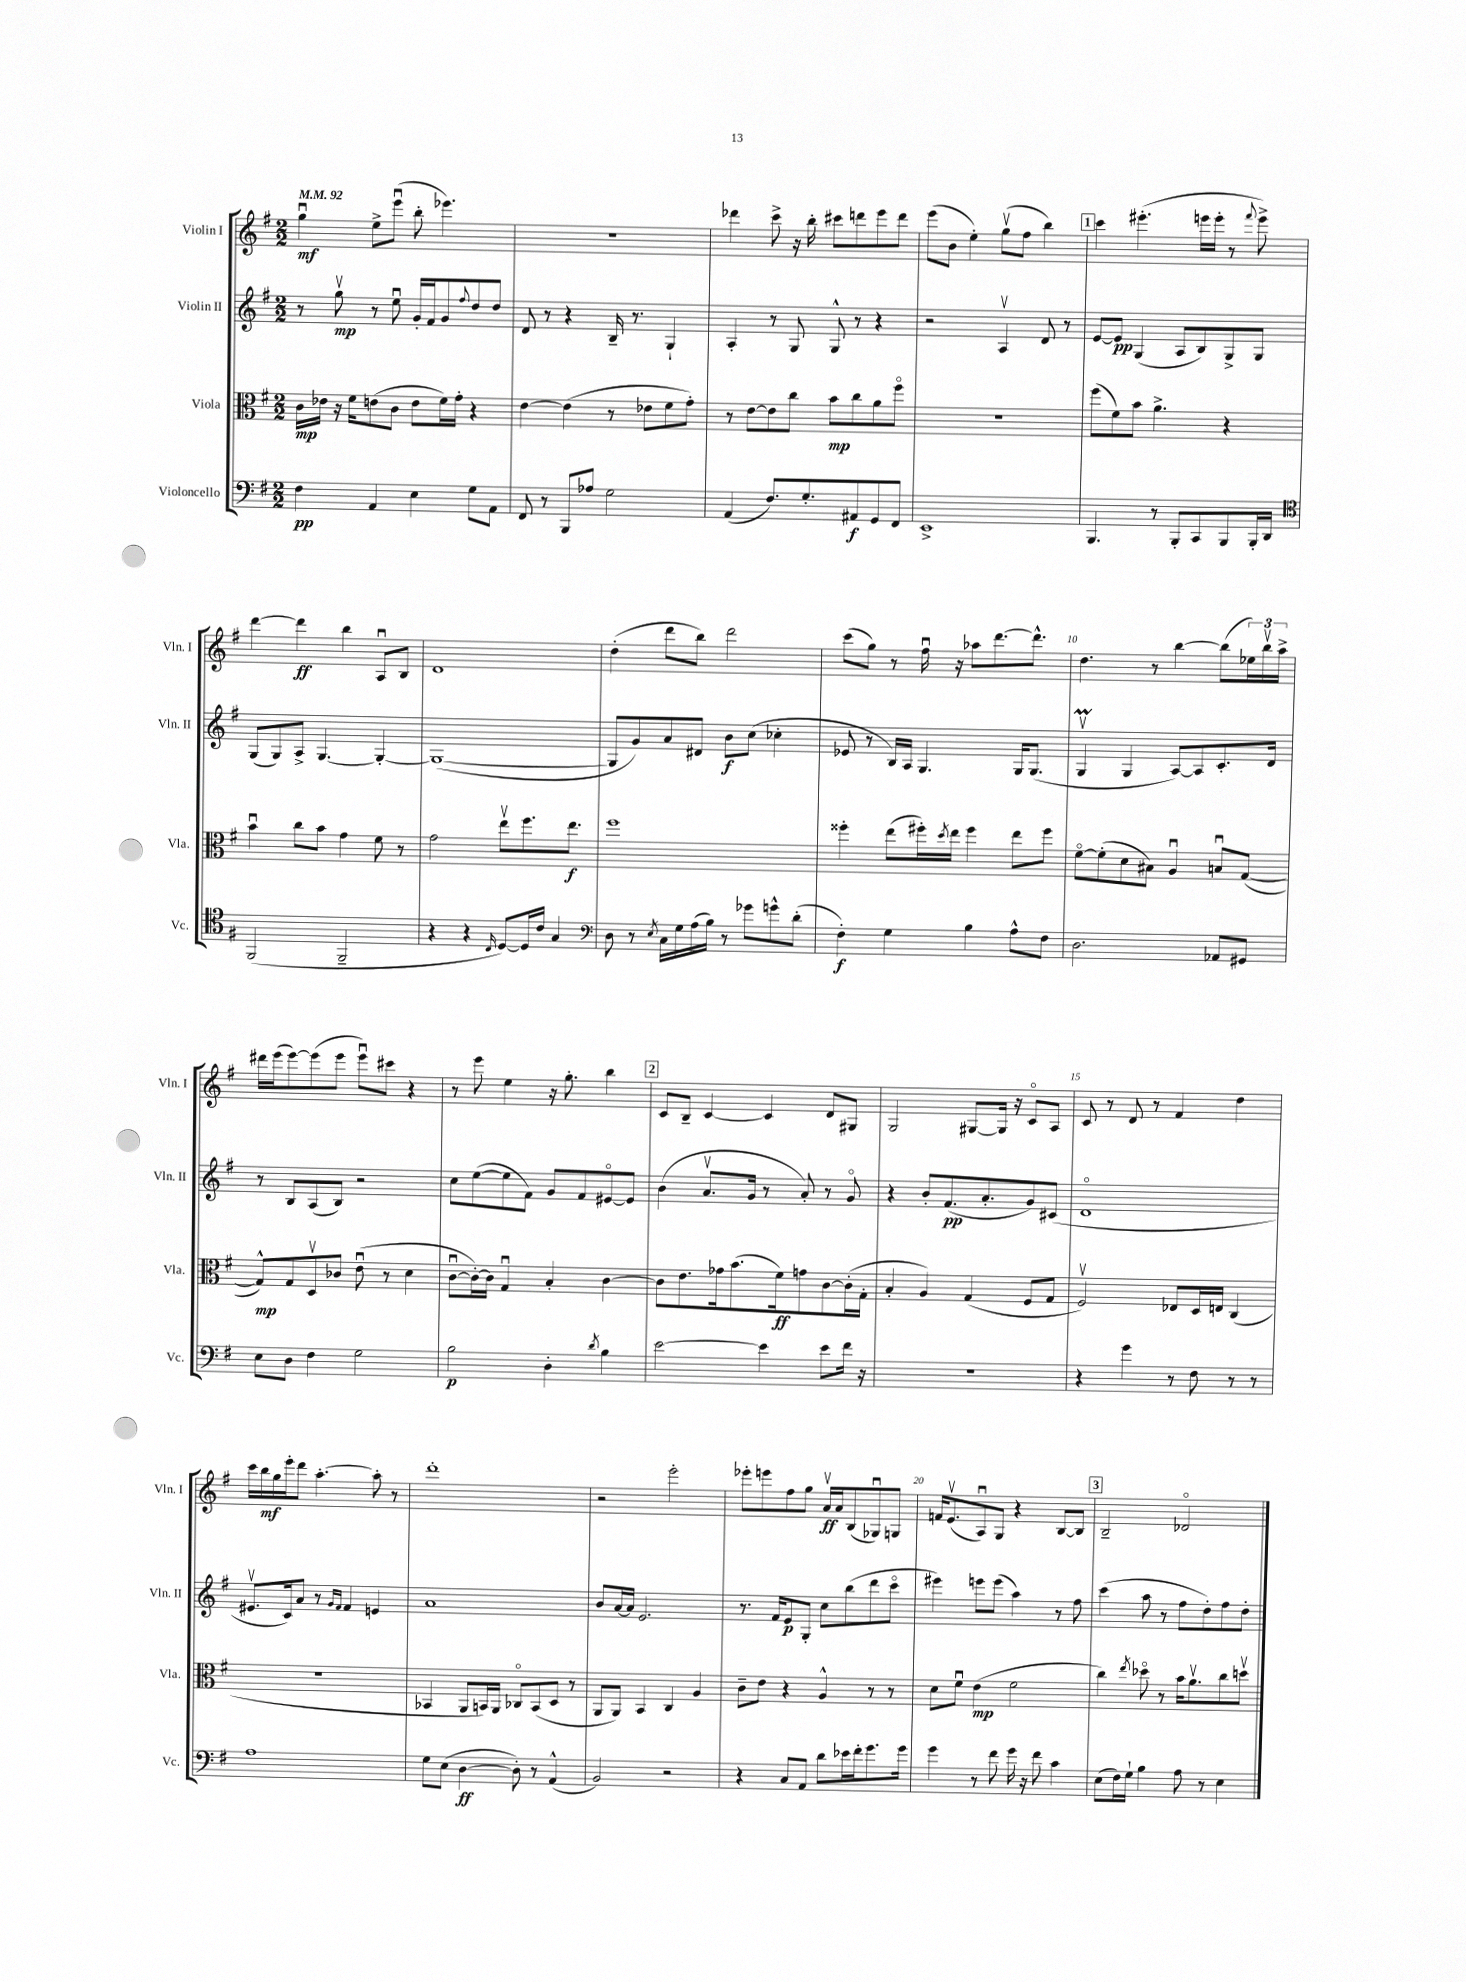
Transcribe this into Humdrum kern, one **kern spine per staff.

**kern	**kern	**kern	**kern
*staff4	*staff3	*staff2	*staff1
*clefF4	*clefC3	*clefG2	*clefG2
*k[f#]	*k[f#]	*k[f#]	*k[f#]
*M2/2	*M2/2	*M2/2	*M2/2
*MM92	*MM92	*MM92	*MM92
4F#\	16c\LL	8r	4ggu\
.	16e-\JJ	.	.
.	16r	8ggv\	.
.	16f#\LK	.	.
4AA/	(8e\	8r	8ee^\L
.	8c\J	8eeu\	(8eeeu\J
4E\	8e\L	16g'/LL	8bb'\
.	.	16f#/J	.
.	16f#\L)	8g/	4.eee-\)
.	16g'\JJ	.	.
.	.	8qqff#/	.
8G\L	4r	8dd/	.
8AA\J	.	8dd/J	.
=	=	=	=
8FF#/	[4e\	8d/	1r
8r	.	8r	.
8BBB/L	(4e\]	4r	.
8A-/J	.	.	.
2G\	8r	16B~/	.
.	.	8.r	.
.	8e-\L	.	.
.	8f#\	4G`/	.
.	8g'\J)	.	.
=	=	=	=
(4AA/	8r	4A'/	4ddd-\
.	[8e\L	.	.
8.F#/L)	8e\]	8r	8ccc^\
.	8cc\J	8G/	16r
8.G'/	.	.	16bb'\
.	8b\L	8G^^/	8ccc#\L
8AA#/	8cc\	8r	8ddd\
8GG/	8a\	4r	8eee\
8FF#/J	8ff#o\J	.	8ddd\J
=	=	=	=
1EE^	1r	2r	(8eee\L
.	.	.	8b\J
.	.	.	4ee'\)
.	.	4Av/	(8ggv\L
.	.	.	8ff#\J
.	.	8d/	4bb\)
.	.	8r	.
=	=	=	=
4.BBB/	(8ff#\L	[8e/L	4ccc\
.	8f#\)	8e/]J	.
.	8b\J	(4G/	(4.eee#'\
8r	4.a^\	.	.
8BBB'/L	.	8A/L	.
8CC/	.	8B/)	16eee\LL
.	.	.	16eee'\JJ
8BBB/	4r	8G^/	8r
.	.	.	8qqfff#/
16BBB'/L	.	8G/J	8eee^\)
16DD/JJ	.	.	.
=	=	=	=
*clefC4	*	*	*
(2FF#/	4bu\	(8G/L	[4ddd\
.	.	8G/)	.
.	8cc\L	8A^/J	4ddd\]
.	8b\J	[4.G/	.
2FF#~/	4g\	.	4bb\
.	8f#\	4G'/_	8Au/L
.	8r	.	8B/J
=	=	=	=
4r	2g\	(1G_	1d
4r	.	.	.
16qqC/	.	.	.
[8D/L)	8eev\L	.	.
16D/]L	8.ff#\	.	.
16c/JJ	.	.	.
4G/	.	.	.
.	8.ee\J	.	.
=	=	=	=
*clefF4	*	*	*
8D\	1ff#	8G/]L	(4dd'\
8r	.	8g/)	.
8qE/	.	.	.
16C\LL	.	8a/	8ddd\L
16G\	.	.	.
(16A\	.	8d#/J	8bb\J)
16B\JJ)	.	.	.
8r	.	8b\L	2ddd\
8g-\L	.	(8cc\J	.
8g^^\	.	4cc-'\	.
(8d'\J	.	.	.
=	=	=	=
4F#'\)	4ff##'\	8e-/	(8ccc\L
.	.	8r	8gg\J)
4G\	(8ee\L	16B/LL)	8r
.	.	16A/JJ	.
.	16ff#'\L)	4.G/	16ff#u\
.	8qdd/	.	.
.	16ee\JJ	.	16r
4B\	4ff#\	.	8aa-\L
.	.	.	[8.ddd\
8A^^\L	8ee\L	16G/LK	.
.	.	(8.G/J	8.ddd^^\]J
8F#\J	8ff#\J	.	.
=	=	=	=
2.D\	[8f#o\L	4Gv/	4.dd\
.	(8f#'\]	.	.
.	8d\	4G/	.
.	8B#\J)	.	8r
.	4Au/	[8A/L)	[4bb\
.	.	8A/]	.
8AA-/L	8Bu/L	8.c'/	(8bb\]L
8GG#/J	([8G/J	.	24ee-\L)
.	.	.	24bbv\
.	.	16d/Jk	.
.	.	.	24aa^\JJ
=	=	=	=
8E\L	8G^^/]L)	8r	16ddd#\LL
.	.	.	(16eee\J
8D\J	8G/	8B/L	[8eee\)
4F#\	8Dv/	(8A/	(8eee\]
.	8c-/J	8B/J)	8eee\J
2G\	(8eu\	2r	8eeeu\L)
.	8r	.	8ccc#\J
.	4d\	.	4r
=	=	=	=
2B\	[8cu\L	8cc\L	8r
.	16c'\_L)	([8ee\	8eee\
.	16c\]JJ	.	.
.	4Gu/	8ee\]	4ee\
.	.	8f#\J)	.
4D'\	4B'/	8g/L	16r
.	.	.	8.gg'\
.	.	8f#/	.
8qd/	.	.	.
4B\	[4c\	[8e#o/	4bb\
.	.	8e#/]J	.
=	=	=	=
[2e\	8c\]L	(4b\	8c/L
.	8.e\	.	8B~/J
.	.	8.av/L	[4c/
.	16g-\k	.	.
.	(8.b\	.	.
.	.	16g/Jk	.
4e\]	.	8r	4c/]
.	16f#\k)	.	.
.	8g\	8a'/)	.
8e\L	[8c\	8r	8d/L
16f#\Jk	(16c'\]L	8go/	8G#/J
16r	16G'\JJ	.	.
=	=	=	=
1r	4B'/	4r	2G/
.	4A/)	8b'/L	.
.	.	(8.f#/	.
.	(4G/	.	[8G#/L
.	.	8.a'/	.
.	.	.	16G#/]Jk
.	.	.	16r
.	8F#/L	8g/)	8co/L
.	8G/J	(8c#/J	8A/J
=	=	=	=
4r	2F#v/)	1do	8c/
.	.	.	8r
4g\	.	.	8d/
.	.	.	8r
8r	8E-/L	.	4f#/
8F#\	16D/L	.	.
.	16E/JJ	.	.
8r	(4C/	.	4dd\
8r	.	.	.
=	=	=	=
1A	1r	8.e#v/L	16ccc\LL
.	.	.	16bb\
.	.	.	16gg\
.	.	16c/k)	16eee'\J
.	.	8a/J	8ddd\J
.	.	8r	[4.aa'\
.	.	16qqg/LL	.
.	.	16qqf#/JJ	.
.	.	4f#/	.
.	.	4e/	8aa'\]
.	.	.	8r
=	=	=	=
8G\L	4BB-/	1a	1ddd'
(8E\J	.	.	.
[4D\	8AA/L	.	.
.	16BB/L)	.	.
.	16AA/JJ	.	.
8D'\])	8C-o/L	.	.
8r	(8BB/	.	.
(4AA^^/	8D/J	.	.
.	8r	.	.
=	=	=	=
2BB/)	8AA/L	8b/L	2r
.	8AA/J)	[16a/L	.
.	.	16a/]JJ	.
.	4BB/	2.e/	.
2r	4C/	.	2eee'\
.	4A/	.	.
=	=	=	=
4r	8c~\L	8.r	8eee-'\L
.	8e\J	.	8eee\
.	.	16f#/LK	.
8C/L	4r	8e/	8ff#\
8AA/J	.	8G'/J	8gg\J
8d\L	4A^^/	8cc\L	16av/LL
.	.	.	16a/J
16e-\L	.	(8bb\	(8B/
16f#'\J	.	.	.
8.g\	8r	8ddd\	8G-u/)
.	8r	8ccco\J	8G/J
16g\Jk	.	.	.
=	=	=	=
4g\	8d\L	4eee#\)	16f/LK
.	.	.	(8.ev/
.	8f#u\J	.	.
8r	(4e\	8eee\L	8Au/)
8f#\	.	(8eee\J	8G/J
16g\	2f#\	4aa\)	4r
16r	.	.	.
8f#\	.	.	.
4c\	.	8r	[8B/L
.	.	8ff#\	8B/]J
=	=	=	=
(8E\L	4cc\)	(4ccc\	2B~/
16F#\L)	.	.	.
16G`\JJ	.	.	.
.	8qee/	.	.
4B\	8dd-o\	8aa\	.
.	8r	8r	.
8A\	16b\LK	8ff#\L	2d-o/
.	8.av\	.	.
8r	.	8dd'\)	.
4E\	8cc\	8ff#\	.
.	8ddv\J	8dd'\J	.
==	==	==	==
*-	*-	*-	*-
